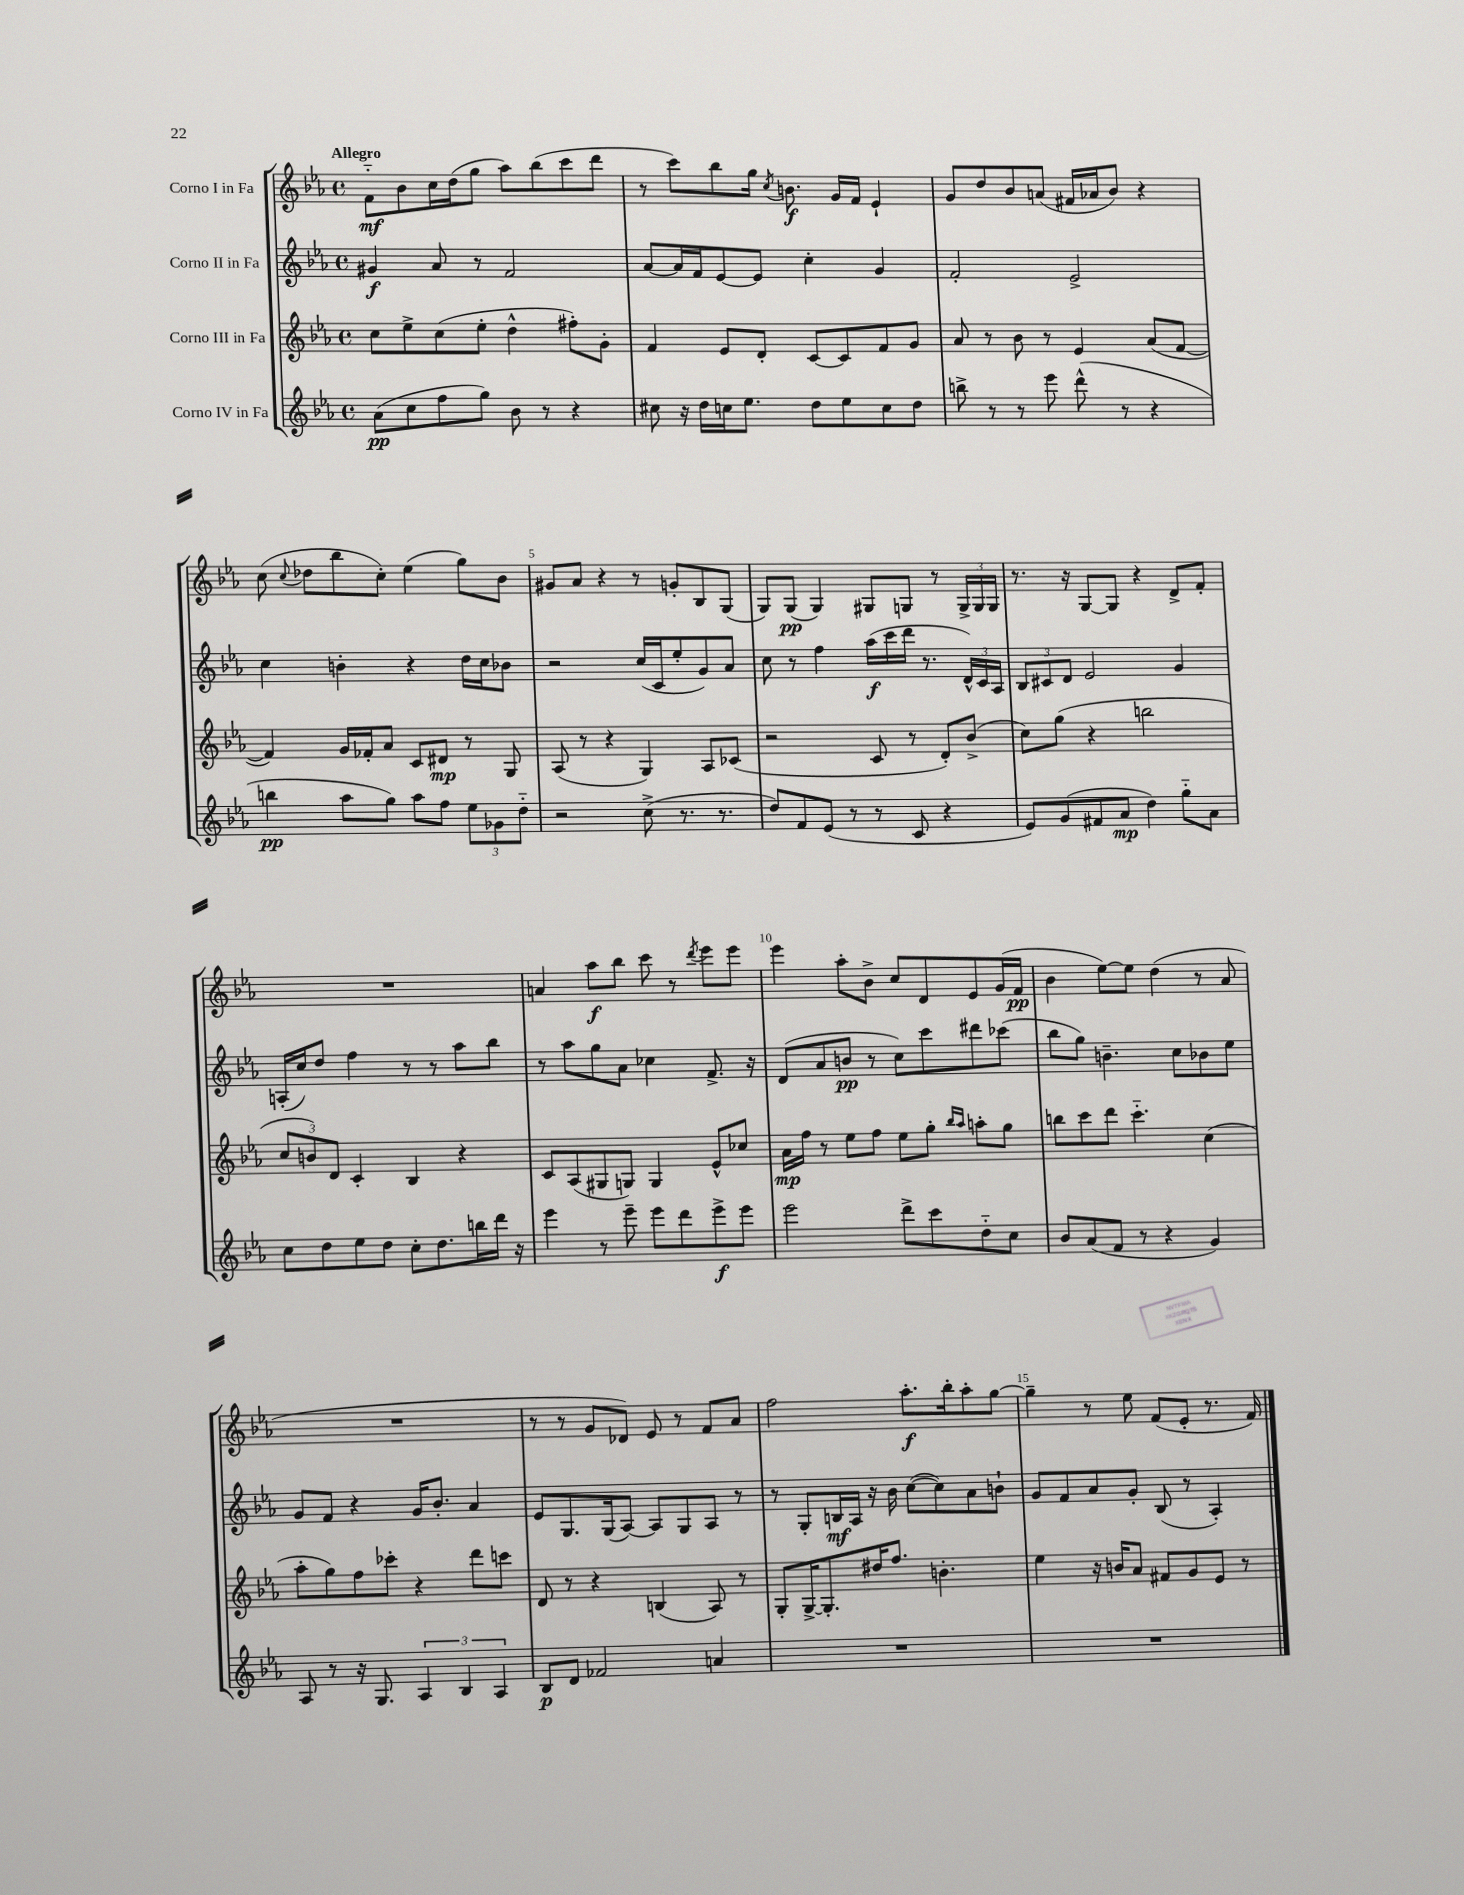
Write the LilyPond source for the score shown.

<<
\new StaffGroup <<
\new Staff = "s0" \with { instrumentName = "Corno I in Fa" } {
    \clef treble \key ees \major \defaultTimeSignature \time 4/4 \tempo "Allegro"
    \autoBeamOff f'8[-_\mf bes'8 c''16 d''16( g''8] aes''8[) bes''8( c'''8 d'''8] |
    r8 c'''8[) bes''8 g''16] \acciaccatura { c''8 } b'8.\f g'16[ f'16] ees'4-! |
    g'8[ d''8 bes'8 a'8]( fis'16[ aes'16 bes'8]) r4 |
    c''8( \appoggiatura { c''8 } des''8[ bes''8 c''8]-.) ees''4( g''8[) bes'8] |
    gis'8[ aes'8] r4 r8 g'8[-. bes8 g8]( |
    g8[) g8]\pp( g4) gis8[ g8] r8 \tuplet 3/2 { g16[-> g16 g16] } |
    r8. r16 g8[~ g8] r4 d'8[-> f'8]-. |
    R1 |
    a'4 aes''8[\f bes''8] c'''8 r8 \acciaccatura { d'''8 } ees'''8[ ees'''8] |
    ees'''4 aes''8[-. bes'8]-> c''8[ d'8 ees'8 g'16( f'16]\pp |
    bes'4 ees''8[~) ees''8] d''4( r8 aes'8 |
    R1 |
    r8 r8 g'8[ des'8]) ees'8 r8 f'8[ aes'8] |
    f''2 aes''8.[-.\f bes''16-. aes''8-. g''8]~ |
    g''4-- r8 ees''8 f'8[( ees'8]-. r8. f'16) \bar "|." |
}
\new Staff = "s1" \with { instrumentName = "Corno II in Fa" } {
    \clef treble \key ees \major \defaultTimeSignature \time 4/4
    \autoBeamOff gis'4\f aes'8 r8 f'2 |
    aes'8[~ aes'16 f'16 ees'8~ ees'8] c''4-. g'4 |
    f'2-. ees'2-> |
    c''4 b'4-. r4 d''16[ c''16 bes'8] |
    r2 c''16[( c'16 ees''8-. g'8) aes'8] |
    c''8 r8 f''4 aes''16[\f( c'''16 d'''16] r8. \tuplet 3/2 { d'16[-^) c'16 aes16] } |
    \tuplet 3/2 { bes8[ cis'8 d'8] } ees'2 g'4 |
    a16[-.( c''16) d''8] f''4 r8 r8 aes''8[ bes''8] |
    r8 aes''8[ g''8 aes'8] ces''4 f'8.-> r16 |
    d'8[( aes'8 b'8]\pp r8 c''8[) c'''8 dis'''8 ces'''8]( |
    bes''8[ g''8]) b'4.-- c''8[ bes'8 ees''8] |
    g'8[ f'8] r4 g'16[ bes'8.]-. aes'4 |
    ees'8[ g8. g16( aes8]~) aes8[ g8 aes8] r8 |
    r8 g8[-. b16\mf aes16] r16 bes'16 c''8[~( c''8) aes'8 b'8]-! |
    g'8[ f'8 aes'8 g'8]-. bes8( r8 aes4-.) \bar "|." |
}
\new Staff = "s2" \with { instrumentName = "Corno III in Fa" } {
    \clef treble \key ees \major \defaultTimeSignature \time 4/4
    \autoBeamOff c''8[ ees''8-> c''8( ees''8]-. d''4-^ fis''8[-.) g'8]-. |
    f'4 ees'8[ d'8]-. c'8[~ c'8 f'8 g'8] |
    aes'8 r8 bes'8 r8 ees'4 aes'8[( f'8]~ |
    f'4) g'16[ fes'16-. aes'8] c'8[ dis'8]\mp r8 g8 |
    aes8( r8 r4 g4) aes8[ ces'8]( |
    r2 c'8 r8 d'8[-.) bes'8]->( |
    c''8[) g''8]( r4 b''2 |
    \tuplet 3/2 { c''8[ b'8) d'8] } c'4-. bes4 r4 |
    c'8[ aes8( gis8 g8]) g4 ees'8[-^ ces''8] |
    aes'16[\mp f''16] r8 ees''8[ f''8] ees''8[ g''8]-. \grace { bes''16[ aes''16] } a''8[-. g''8] |
    b''8[ c'''8 d'''8] c'''4.-_ c''4( |
    aes''8[-. g''8) f''8 ces'''8]-. r4 d'''8[ c'''8] |
    d'8 r8 r4 b4( aes8) r8 |
    g8[-. g16~-> g8.-. dis''16 f''8.] b'4.-. |
    ees''4 r16 b'16[ aes'8] fis'8[ g'8 ees'8] r8 \bar "|." |
}
\new Staff = "s3" \with { instrumentName = "Corno IV in Fa" } {
    \clef treble \key ees \major \defaultTimeSignature \time 4/4
    \autoBeamOff aes'8[\pp( c''8 f''8 g''8]) bes'8 r8 r4 |
    cis''8 r16 d''16[ c''16 ees''8.] d''8[ ees''8 c''8 d''8] |
    b''8-> r8 r8 ees'''8 d'''8-^( r8 r4 |
    b''4\pp aes''8[ g''8]) aes''8[ f''8] \tuplet 3/2 { ees''8[ ges'8 d''8]-_ } |
    r2 c''8->( r8. r8. |
    d''8[) f'8 ees'8]( r8 r8 c'8 r4 |
    ees'8[) g'8( fis'8 aes'8]\mp d''4) g''8[-_ aes'8] |
    c''8[ d''8 ees''8 d''8] c''8[-. d''8. b''16 d'''16] r16 |
    ees'''4 r8 ees'''8-- ees'''8[ d'''8 ees'''8->\f ees'''8] |
    ees'''2 d'''8[-> c'''8 d''8-_ c''8] |
    bes'8[ aes'8( f'8] r8 r4 g'4) |
    aes8 r8 r16 g8. \tuplet 3/2 { aes4 bes4 aes4 } |
    bes8[\p d'8] fes'2 a'4 |
    R1 |
    R1 \bar "|." |
}
>>
>>
\layout { \context { \Score \override BarNumber.break-visibility = ##(#f #t #t) barNumberVisibility = #(every-nth-bar-number-visible 5) } }
